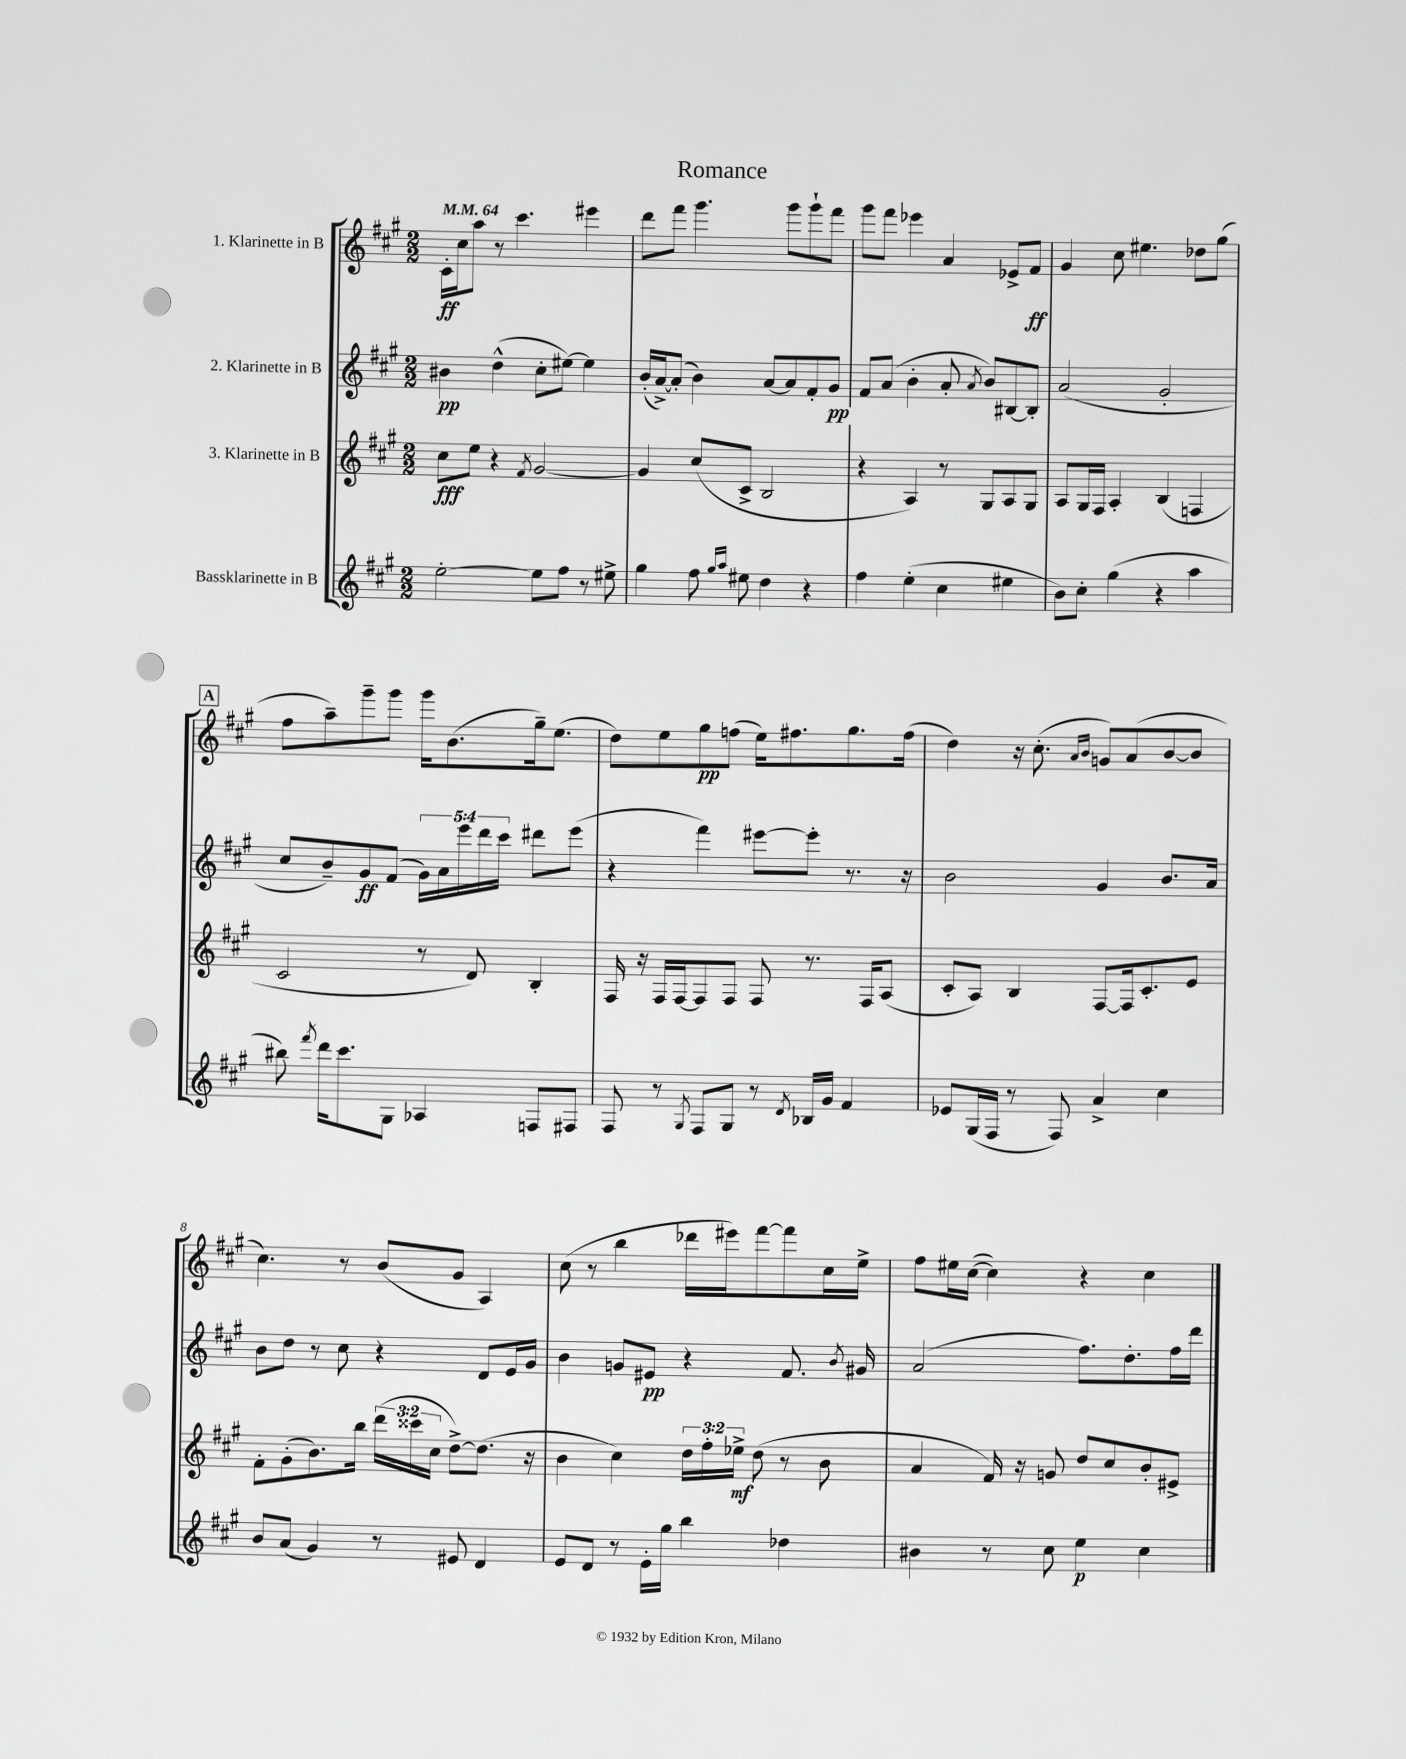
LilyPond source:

\header { title = "Romance" }
<<
\new StaffGroup <<
\new Staff = "s0" \with { instrumentName = "1. Klarinette in B" } {
    \clef treble \key a \major \numericTimeSignature \time 2/2 \tempo 4 = 64
    \autoBeamOff cis'16[-.\ff cis''16 a''8] r8 cis'''4. eis'''4 |
    d'''8[ fis'''8] gis'''4. gis'''8[ gis'''8-! fis'''8] |
    gis'''8[ fis'''8] ees'''4 a'4 ees'8[-> fis'8]\ff |
    gis'4 cis''8 eis''4. des''8[ gis''8]( |
    \mark \markup { \box "A" } fis''8[ a''8--) gis'''8-- gis'''8] gis'''16[ b'8.( gis''16--) e''8.]( |
    d''8[) e''8 gis''8\pp f''8]( e''16[) fis''8. gis''8. fis''16]( |
    d''4) r16 cis''8.-.( \grace { a'16[ b'16] } g'8[) a'8( b'8~ b'8] |
    cis''4.) r8 b'8[( gis'8] a4) |
    cis''8( r8 b''4 des'''16[ eis'''16) fis'''8~ fis'''8 cis''16 e''16]-> |
    fis''8[ eis''16 cis''16]~( cis''4) r4 cis''4 \bar "|." |
}
\new Staff = "s1" \with { instrumentName = "2. Klarinette in B" } {
    \clef treble \key a \major \numericTimeSignature \time 2/2 \override Staff.TupletNumber.text = #tuplet-number::calc-fraction-text
    \autoBeamOff bis'4\pp d''4-^( cis''8[-. eis''8]~) eis''4 |
    b'16[-.( a'16~->) a'8]-.( b'4) a'8[~ a'8 fis'8-. gis'8]\pp |
    fis'8[ a'8]( b'4-. a'8-. \acciaccatura { a'8 } b'8[) bis8~ bis8]-. |
    a'2( gis'2-. |
    \mark \markup { \box "A" } cis''8[ b'8--) gis'8\ff fis'8]( \tuplet 5/4 { gis'16[) a'16 e'''16 d'''16 cis'''16] } dis'''8[ e'''8]( |
    r4 fis'''4) eis'''8[~ eis'''8]-. r8. r16 |
    b'2 gis'4 b'8.[ a'16] |
    b'8[ d''8] r8 cis''8 r4 d'8[ e'16 gis'16] |
    b'4 g'8[ eis'8]\pp r4 fis'8. \acciaccatura { b'8 } gis'16 |
    a'2( fis''8.[) d''8.-. fis''16 d'''16] \bar "|." |
}
\new Staff = "s2" \with { instrumentName = "3. Klarinette in B" } {
    \clef treble \key a \major \numericTimeSignature \time 2/2 \override Staff.TupletNumber.text = #tuplet-number::calc-fraction-text
    \autoBeamOff cis''8[\fff e''8] r4 \acciaccatura { fis'8 } gis'2~ |
    gis'4 cis''8[( cis'8]-> b2 |
    r4 a4) r8 gis8[ a8 gis8] |
    a8[ gis16 fis16] a4-. b4( f4 |
    \mark \markup { \box "A" } cis'2 r8 d'8) b4-. |
    fis16 r16 fis16[ fis16~ fis8 fis8] fis8 r8. fis16[ a8]( |
    cis'8[-. a8]) b4 fis8[~ fis16 cis'8.-. e'8] |
    fis'8[-. gis'8-.( b'8.) b''16] \tuplet 3/2 { d'''16[( cisis'''16 cis''16] } d''8[~->) d''8.]( r16 |
    b'4 cis''4) \tuplet 3/2 { d''16[ fis''16-. ees''16]->\mf } d''8( r8 b'8 |
    a'4 fis'16) r16 g'8 d''8[ cis''8 b'8-. eis'8]-> \bar "|." |
}
\new Staff = "s3" \with { instrumentName = "Bassklarinette in B" } {
    \clef treble \key a \major \numericTimeSignature \time 2/2
    \autoBeamOff e''2~-. e''8[ fis''8] r8 eis''8-> |
    gis''4 fis''8 \grace { gis''16[ a''16] } eis''8 d''4 r4 |
    fis''4 e''4-.( cis''4 eis''4 |
    b'8[) cis''8]-. gis''4( r4 a''4 |
    \mark \markup { \box "A" } bis''8) \acciaccatura { fis'''8 } d'''16[ cis'''8. gis8] aes4 f8[ fis8] |
    fis8 r8 \acciaccatura { gis8 } fis8[ gis8] r8 \acciaccatura { d'8 } bes16[ gis'16] fis'4 |
    ees'8[ gis16( fis16] r8 fis8) a'4-> cis''4 |
    b'8[ a'8]( gis'4) r8 eis'8 d'4 |
    e'8[ d'8] r8 e'16[-. gis''16] b''4 des''4 |
    bis'4 r8 cis''8 e''4\p cis''4 \bar "|." |
}
>>
>>
